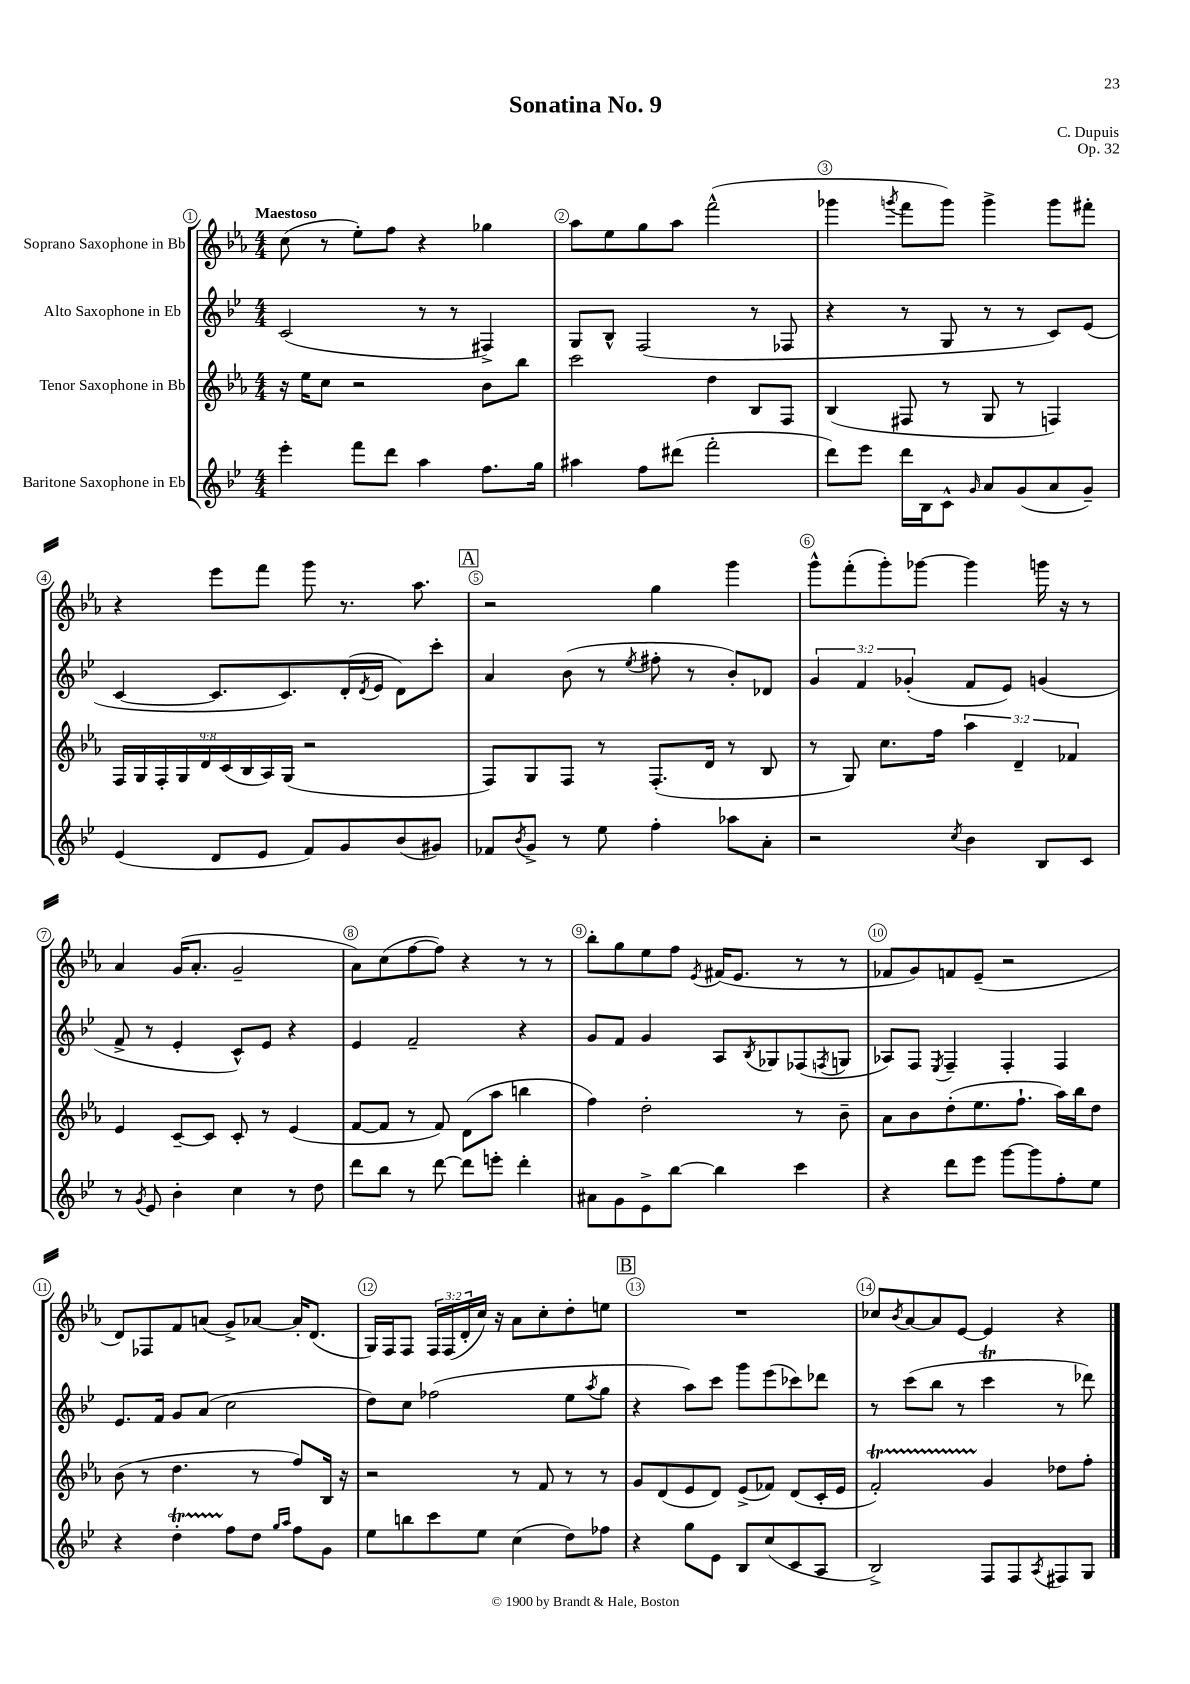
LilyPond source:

\header { title = "Sonatina No. 9" composer = "C. Dupuis" opus = "Op. 32" }
<<
\new StaffGroup <<
\new Staff = "s0" \with { instrumentName = "Soprano Saxophone in Bb" } {
    \clef treble \key ees \major \numericTimeSignature \time 4/4 \override Staff.TupletNumber.text = #tuplet-number::calc-fraction-text \tempo "Maestoso"
    c''8( r8 ees''8-.) f''8 r4 ges''4 |
    aes''8 ees''8 g''8 aes''8 f'''2-^( |
    ges'''4 \acciaccatura { g'''8 } f'''8 g'''8) g'''4-> g'''8 fis'''8-. |
    r4 ees'''8 f'''8 g'''8 r8. aes''8. |
    \mark \markup { \box "A" } r2 g''4 g'''4 |
    g'''8-^ f'''8-.( g'''8-.) ges'''8~ ges'''4 g'''16 r16 r8 |
    aes'4 g'16( aes'8.-. g'2-- |
    aes'8) c''8( f''8~ f''8) r4 r8 r8 |
    bes''8-. g''8 ees''8 f''8 \acciaccatura { ees'8 } fis'16( ees'8. r8 r8 |
    fes'8 g'8) f'8 ees'8--( r2 |
    d'8) fes8 f'8 a'8( g'8->) aes'8~ aes'16-. d'8.( |
    g16) f16 f8 \tuplet 3/2 { f16 f16( d'16-. } c''16) r16 aes'8 c''8-. d''8-. e''8 |
    \mark \markup { \box "B" } R1 |
    ces''8 \acciaccatura { bes'8 } aes'8~ aes'8 ees'8~ ees'4 r4 \bar "|." |
}
\new Staff = "s1" \with { instrumentName = "Alto Saxophone in Eb" } {
    \clef treble \key bes \major \numericTimeSignature \time 4/4 \override Staff.TupletNumber.text = #tuplet-number::calc-fraction-text
    c'2( r8 r8 fis4->) |
    g8 bes8-^ f2( r8 fes8 |
    r4 r8 g8 r8 r8 c'8) ees'8( |
    c'4~ c'8. c'8.) d'16-.( \acciaccatura { d'8 } ees'16 d'8) c'''8-. |
    \mark \markup { \box "A" } a'4 bes'8( r8 \acciaccatura { ees''8 } fis''8-. r8 bes'8-.) des'8 |
    \tuplet 3/2 { g'4 f'4 ges'4-.( } f'8 ees'8) g'4( |
    f'8-> r8 ees'4-. c'8-^) ees'8 r4 |
    ees'4 f'2-- r4 |
    g'8 f'8 g'4 a8 \acciaccatura { bes8 } ges8 fes8( \acciaccatura { f8 } g8 |
    aes8) f8 \acciaccatura { ees8 } f4-- f4-. f4 |
    ees'8. f'16 g'8 a'8( c''2 |
    d''8) c''8 fes''2( ees''8 \acciaccatura { a''8 } g''8 |
    \mark \markup { \box "B" } r4 a''8) c'''8 g'''8 ees'''8( ces'''8) des'''8 |
    r8 c'''8( bes''8 r8 c'''4\trill r8 des'''8) \bar "|." |
}
\new Staff = "s2" \with { instrumentName = "Tenor Saxophone in Bb" } {
    \clef treble \key ees \major \numericTimeSignature \time 4/4 \override Staff.TupletNumber.text = #tuplet-number::calc-fraction-text
    r16 ees''16 c''8 r2 bes'8 bes''8 |
    c'''2 d''4 bes8 f8 |
    bes4( fis8 r8 g8 r8 f4) |
    \tuplet 9/8 { f16 g16 f16-. g16 d'16 c'16( bes16 aes16) g16( } r2 |
    \mark \markup { \box "A" } f8) g8 f8 r8 f8.-.( d'16 r8 bes8 |
    r8 g8) c''8. f''16 \tuplet 3/2 { aes''4 d'4-- fes'4 } |
    ees'4 c'8~-- c'8 c'8-. r8 ees'4( |
    f'8~ f'8 r8 f'8) d'8( aes''8 b''4 |
    f''4) d''2-. r8 bes'8-- |
    aes'8 bes'8 d''8-.( ees''8. f''8.-! aes''16) bes''16 d''8 |
    bes'8( r8 d''4. r8 f''8) bes16 r16 |
    r2 r8 f'8 r8 r8 |
    \mark \markup { \box "B" } g'8 d'8( ees'8 d'8) ees'8->( fes'8) d'8( c'16-. ees'16 |
    f'2-.\startTrillSpan) g'4\stopTrillSpan des''8 f''8-. \bar "|." |
}
\new Staff = "s3" \with { instrumentName = "Baritone Saxophone in Eb" } {
    \clef treble \key bes \major \numericTimeSignature \time 4/4
    ees'''4-. f'''8 d'''8 a''4 f''8. g''16 |
    ais''4 f''8 dis'''8( f'''2-. |
    d'''8) ees'''8 d'''16 bes16 c'8-^ \grace { g'16 } a'8 g'8( a'8 g'8--) |
    ees'4( d'8 ees'8 f'8) g'8 bes'8( gis'8) |
    \mark \markup { \box "A" } fes'8 \acciaccatura { bes'8 } g'8-> r8 ees''8 f''4-. aes''8 a'8-. |
    r2 \acciaccatura { c''8 } bes'4 bes8 c'8 |
    r8 \acciaccatura { g'8 } ees'8 bes'4-. c''4 r8 d''8 |
    d'''8 bes''8 r8 d'''8~ d'''8 e'''8-. d'''4-. |
    ais'8 g'8 ees'8-> bes''8~ bes''4 c'''4 |
    r4 d'''8 ees'''8 g'''8~ g'''8 f''8-. ees''8 |
    r4 d''4-.\startTrillSpan f''8\stopTrillSpan d''8 \grace { g''16 a''16 } f''8 g'8 |
    ees''8 b''8 c'''8 ees''8 c''4( d''8) fes''8 |
    \mark \markup { \box "B" } r4 g''8 ees'8 bes8 c''8( c'8 a8 |
    bes2->) f8 f8 \acciaccatura { a8 } fis8 g8 \bar "|." |
}
>>
>>
\layout { \context { \Score \override BarNumber.break-visibility = ##(#f #t #t) barNumberVisibility = #all-bar-numbers-visible \override BarNumber.stencil = #(make-stencil-circler 0.1 0.3 ly:text-interface::print) } }
